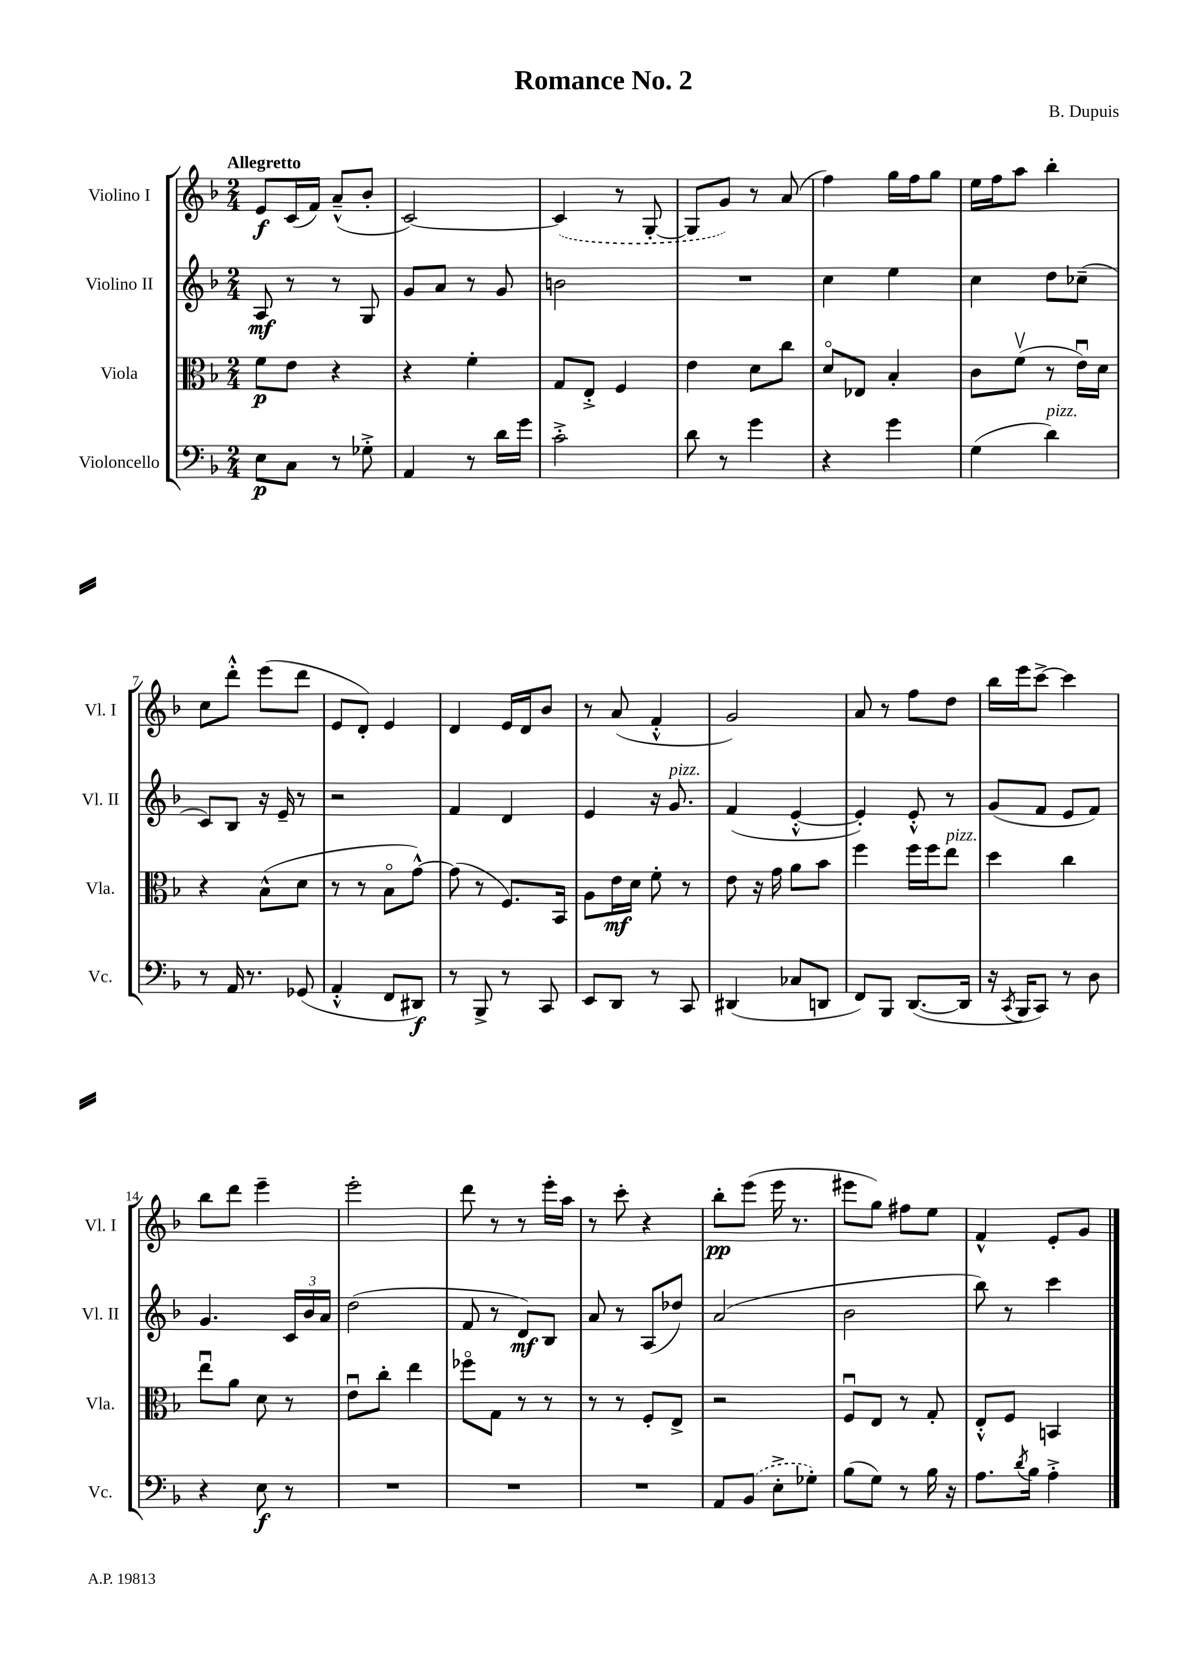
\header { title = "Romance No. 2" composer = "B. Dupuis" }
<<
\new StaffGroup <<
\new Staff = "s0" \with { instrumentName = "Violino I" shortInstrumentName = "Vl. I" } {
    \clef treble \key f \major \numericTimeSignature \time 2/4 \tempo "Allegretto"
    e'8\f c'16( f'16) a'8---^( bes'8-. |
    c'2~) |
    \once \slurDashed c'4( r8 g8~-. |
    g8 g'8) r8 a'8( |
    f''4) g''16 f''16 g''8 |
    e''16 f''16 a''8 bes''4-. |
    c''8 d'''8-.-^ e'''8( d'''8 |
    e'8 d'8-.) e'4 |
    d'4 e'16 d'16 bes'8 |
    r8 a'8( f'4-.-^ |
    g'2) |
    a'8 r8 f''8 d''8 |
    bes''16 e'''16 c'''8~-> c'''4 |
    bes''8 d'''8 e'''4-- |
    e'''2-. |
    d'''8 r8 r8 e'''16-. a''16 |
    r8 c'''8-. r4 |
    bes''8-.\pp e'''8( e'''16 r8. |
    eis'''8 g''8) fis''8 e''8 |
    f'4-^ e'8-. g'8 \bar "|." |
}
\new Staff = "s1" \with { instrumentName = "Violino II" shortInstrumentName = "Vl. II" } {
    \clef treble \key f \major \numericTimeSignature \time 2/4
    a8\mf r8 r8 g8 |
    g'8 a'8 r8 g'8 |
    b'2 |
    R2 |
    c''4 e''4 |
    c''4 d''8 ces''8--( |
    c'8) bes8 r16 e'16-- r8 |
    r2 |
    f'4 d'4 |
    e'4 r16 g'8.^\markup { \italic "pizz." } |
    f'4( e'4~-.-^ |
    e'4-.) e'8-.-^ r8 |
    g'8( f'8 e'8 f'8) |
    g'4. \tuplet 3/2 { c'16 bes'16 a'16 } |
    d''2( |
    f'8 r8 d'8\mf) bes8 |
    a'8 r8 a8( des''8) |
    a'2( |
    bes'2 |
    bes''8) r8 c'''4 \bar "|." |
}
\new Staff = "s2" \with { instrumentName = "Viola" shortInstrumentName = "Vla." } {
    \clef alto \key f \major \numericTimeSignature \time 2/4
    f'8\p e'8 r4 |
    r4 f'4-. |
    g8 e8-.-> f4 |
    e'4 d'8 c''8 |
    d'8\flageolet ees8 bes4-. |
    c'8 f'8\upbow( r8 e'16\downbow) d'16 |
    r4 bes8-^( d'8 |
    r8 r8 bes8\flageolet g'8~-^) |
    g'8( r8 f8.) bes,16 |
    a8 e'16\mf d'16 f'8-. r8 |
    e'8 r16 g'16 a'8 bes'8 |
    f''4 f''16 f''16 e''8^\markup { \italic "pizz." } |
    d''4 c''4 |
    e''8\downbow a'8 d'8 r8 |
    e'8\downbow c''8-. e''4 |
    fes''8\flageolet g8 r8 r8 |
    r8 r8 f8-. e8-> |
    r2 |
    f8\downbow e8 r8 g8-. |
    e8-.-^ f8 b,4 \bar "|." |
}
\new Staff = "s3" \with { instrumentName = "Violoncello" shortInstrumentName = "Vc." } {
    \clef bass \key f \major \numericTimeSignature \time 2/4
    e8\p c8 r8 ges8-.-> |
    a,4 r8 d'16 g'16 |
    c'2-.-> |
    d'8 r8 g'4 |
    r4 g'4 |
    g4( d'4^\markup { \italic "pizz." }) |
    r8 a,16 r8. ges,8( |
    a,4-.-^ f,8 dis,8\f) |
    r8 bes,,8-> r8 c,8 |
    e,8 d,8 r8 c,8 |
    dis,4( ces8 d,8 |
    f,8) bes,,8 d,8.~( d,16 |
    r16 \acciaccatura { c,8 } bes,,16 c,8) r8 d8 |
    r4 e8\f r8 |
    R2 |
    R2 |
    R2 |
    a,8 \once \slurDashed bes,8( e8-.-> ges8-.) |
    bes8( g8) r8 bes16 r16 |
    a8. \acciaccatura { d'8 } bes16 a4-.-> \bar "|." |
}
>>
>>
